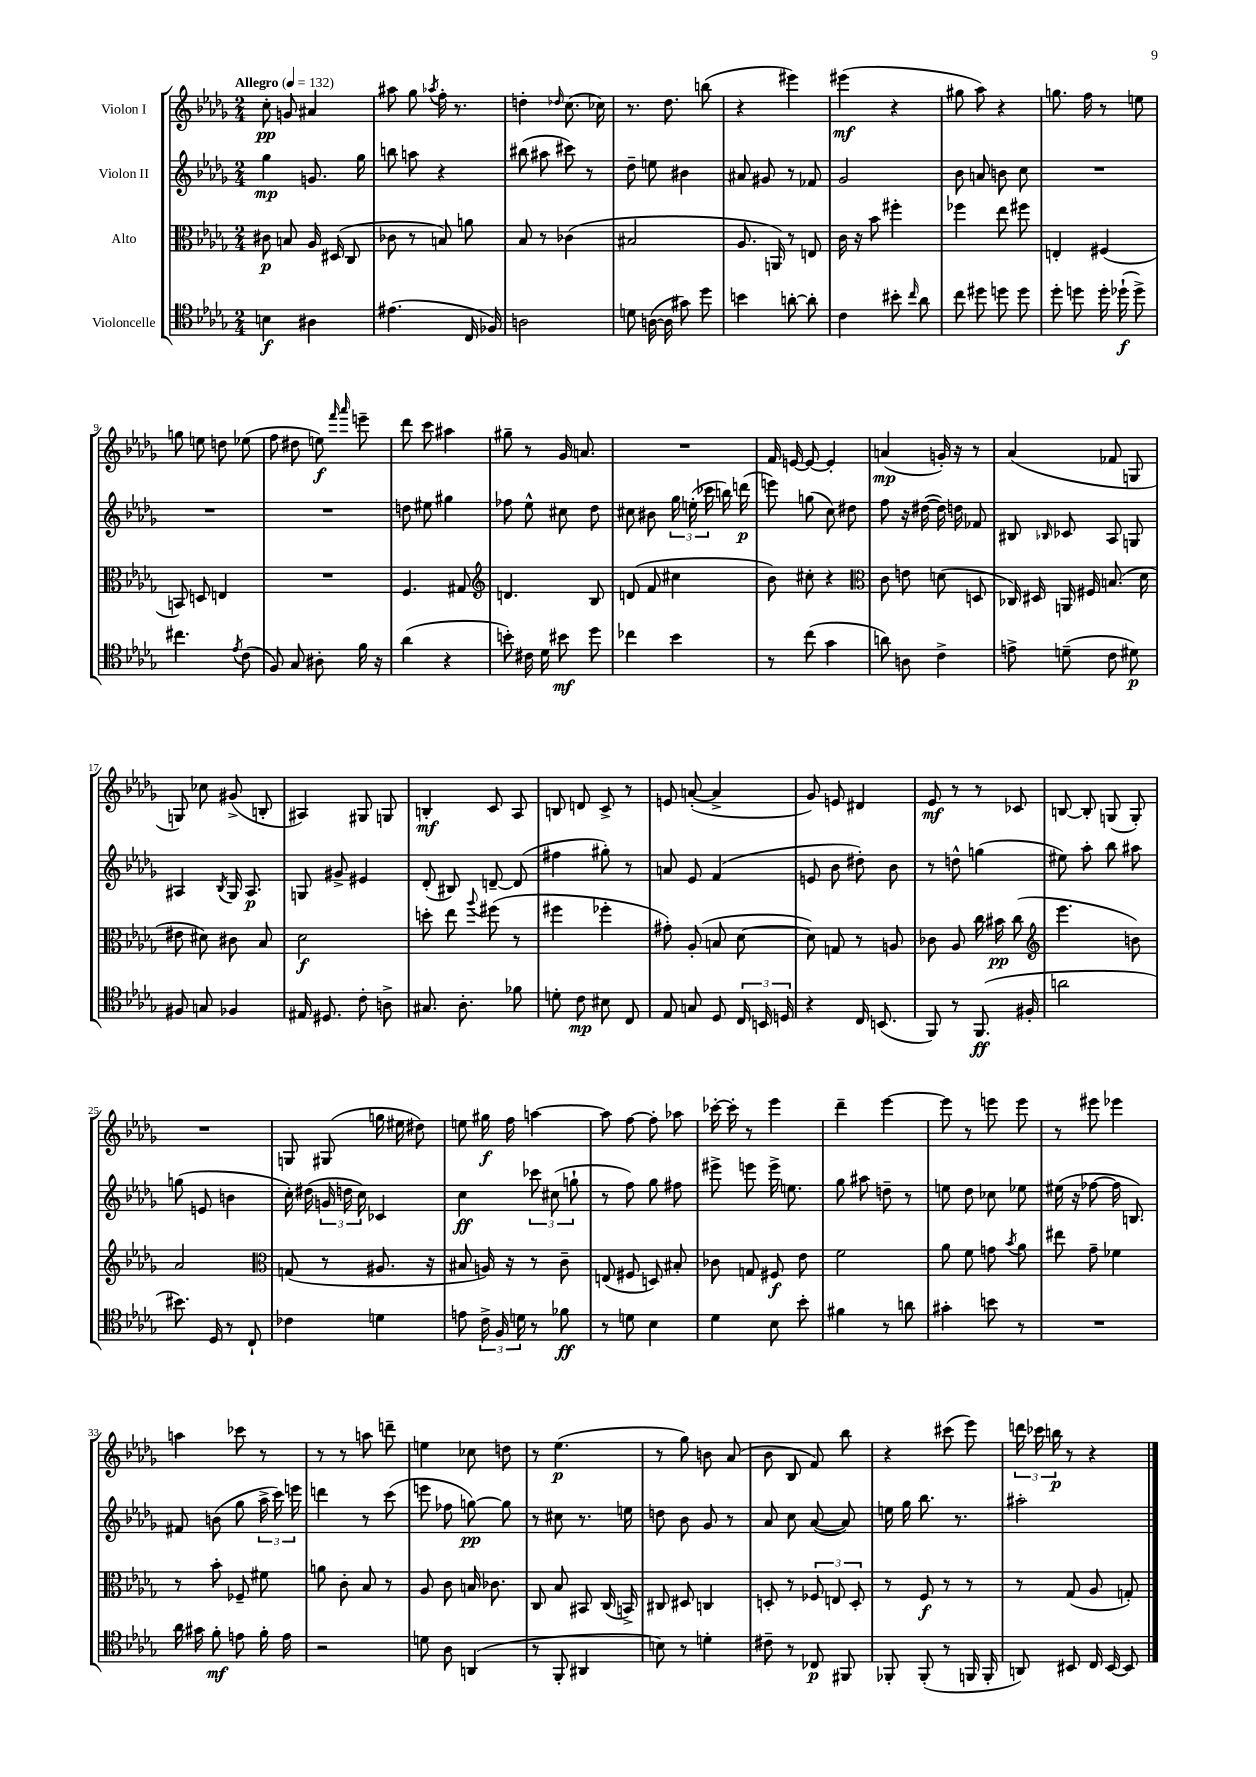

**kern	**dynam	**kern	**dynam	**kern	**dynam	**kern	**dynam
*part4	*part4	*part3	*part3	*part2	*part2	*part1	*part1
*staff4	*staff4	*staff3	*staff3	*staff2	*staff2	*staff1	*staff1
*I"Violoncelle	*	*I"Alto	*	*I"Violon II	*	*I"Violon I	*
*clefC4	*	*clefC3	*	*clefG2	*	*clefG2	*
*k[b-e-a-d-g-]	*	*k[b-e-a-d-g-]	*	*k[b-e-a-d-g-]	*	*k[b-e-a-d-g-]	*
*M2/4	*	*M2/4	*	*M2/4	*	*M2/4	*
*MM132	*	*MM132	*	*MM132	*	*MM132	*
=1	=1	=1	=1	=1	=1	=1	=1
!	!	!	!	!	!	!LO:TX:a:B:t=Allegro	!
4Bn\	f	8c#X\	p	4gg-\	mp	8cc'\	pp
.	.	8Bn/	.	.	.	8gn/	.
4A#X\	.	16A-/	.	8.gn/	.	4a#X/	.
.	.	(16D#X/	.	.	.	.	.
.	.	8C/	.	.	.	.	.
.	.	.	.	16gg-\	.	.	.
=2	=2	=2	=2	=2	=2	=2	=2
(4.e#X\	.	8c-X\	.	8bbn\	.	8aa#X\	.
.	.	8r	.	8aan\	.	8gg-\	.
.	.	.	.	.	.	8qaa-X/	.
.	.	8Bn/)	.	4r	.	16ff'\	.
.	.	.	.	.	.	8.r	.
16C/	.	8an\	.	.	.	.	.
16F-X/)	.	.	.	.	.	.	.
=3	=3	=3	=3	=3	=3	=3	=3
2An\	.	8B-/	.	(8bb#X\	.	4ddn'\	.
.	.	8r	.	8aa#X\	.	.	.
.	.	.	.	.	.	16qqdd-X/	.
.	.	(4c-X\	.	8ccc#X\)	.	(8.cc\	.
.	.	.	.	8r	.	.	.
.	.	.	.	.	.	16cc-X\)	.
=4	=4	=4	=4	=4	=4	=4	=4
8dn\	.	2B#X/	.	8dd-~\	.	8.r	.
([16An\	.	.	.	8een\	.	.	.
16A\]	.	.	.	.	.	8.dd-\	.
8g#X\)	.	.	.	4b#X\	.	.	.
8dd-\	.	.	.	.	.	(8bbn\	.
=5	=5	=5	=5	=5	=5	=5	=5
4bn\	.	8.A-/	.	8a#X/	.	4r	.
.	.	.	.	8g#X/	.	.	.
.	.	16AAn/)	.	.	.	.	.
[8an'\	.	8r	.	8r	.	4eee#X\)	.
8a'\]	.	8En/	.	8f-X/	.	.	.
=6	=6	=6	=6	=6	=6	=6	=6
4c\	.	16c\	.	2g-/	.	(4eee#X\	mf
.	.	16r	.	.	.	.	.
.	.	8b-\	.	.	.	.	.
8b#X'\	.	4ff#X'\	.	.	.	4r	.
16qqcc/	.	.	.	.	.	.	.
8a-\	.	.	.	.	.	.	.
=7	=7	=7	=7	=7	=7	=7	=7
8cc\	.	4ff-X\	.	8b-\	.	8gg#X\	.
8dd#X\	.	.	.	8an/	.	8aa-\)	.
8ddn\	.	8ee-\	.	8bn\	.	4r	.
8dd\	.	8ff#X\	.	8cc\	.	.	.
=8	=8	=8	=8	=8	=8	=8	=8
8dd-'\	.	4En'/	.	2r	.	8.ggn\	.
8ddn\	.	.	.	.	.	.	.
.	.	.	.	.	.	16ff\	.
16dd'\	.	(4F#X/	.	.	.	8r	.
(16dd-X`\	f	.	.	.	.	.	.
8dd-^\)	.	.	.	.	.	8een\	.
!!LO:LB:g=z
=9	=9	=9	=9	=9	=9	=9	=9
4.cc#X\	.	8BBn/)	.	2r	.	8ggn\	.
.	.	8Dn/	.	.	.	8een\	.
.	.	4En/	.	.	.	8ddn\	.
8qe-/	.	.	.	.	.	.	.
(8c\	.	.	.	.	.	(8ee-X\	.
=10	=10	=10	=10	=10	=10	=10	=10
8F/)	.	2r	.	2r	.	8ff\	.
8G-/	.	.	.	.	.	8dd#X\	.
8A#X'\	.	.	.	.	.	8een\)	f
.	.	.	.	.	.	16qqfff/	.
.	.	.	.	.	.	16qqaaa-/	.
16f\	.	.	.	.	.	8eeen~\	.
16r	.	.	.	.	.	.	.
=11	=11	=11	=11	=11	=11	=11	=11
(4a-\	.	4.F/	.	8ddn\	.	8ddd-\	.
.	.	.	.	8ee#X\	.	8ccc\	.
4r	.	.	.	4gg#X\	.	4aa#X\	.
.	.	8G#X/	.	.	.	.	.
=12	=12	=12	=12	=12	=12	=12	=12
*	*	*clefG2	*	*	*	*	*
8bn'\)	.	4.dn/	.	8ff-X\	.	8gg#X~\	.
16c#X\	.	.	.	8ee-^^\	.	8r	.
16d-\	.	.	.	.	.	.	.
8b#X\	mf	.	.	8cc#X\	.	16g-/	.
.	.	.	.	.	.	8.an/	.
8dd-\	.	8B-/	.	8dd-\	.	.	.
=13	=13	=13	=13	=13	=13	=13	=13
4cc-X\	.	(8dn/	.	8cc#X\	.	2r	.
.	.	8f/	.	8b#X\	.	.	.
4b-\	.	4cc#X\	.	24gg-\	.	.	.
.	.	.	.	(24een'\	.	.	.
.	.	.	.	24ccc-X\	.	.	.
.	.	.	.	16bbn\)	.	.	.
.	.	.	.	(16dddn\	p	.	.
=14	=14	=14	=14	=14	=14	=14	=14
8r	.	8b-\)	.	8eeen\)	.	16f/	.
.	.	.	.	.	.	[16en/	.
(8cc\	.	8cc#X'\	.	(8ggn\	.	8e/_	.
4g-\	.	4r	.	8cc\)	.	4e'/]	.
.	.	.	.	8dd#X\	.	.	.
=15	=15	=15	=15	=15	=15	=15	=15
*	*	*clefC3	*	*	*	*	*
8an\)	.	8c\	.	8ff\	.	(4an/	mp
8An\	.	8en\	.	16r	.	.	.
.	.	.	.	([16dd#X\	.	.	.
4c^\	.	(8dn\	.	16dd#\])	.	16gn'/)	.
.	.	.	.	16ddn\	.	16r	.
.	.	8Dn/	.	8f-X/	.	8r	.
=16	=16	=16	=16	=16	=16	=16	=16
8en^\	.	16C-X/)	.	8B#X/	.	(4a-/	.
.	.	16D#X/	.	.	.	.	.
.	.	.	.	16qqB-X/	.	.	.
(8dn~\	.	16AAn/	.	8c-X/	.	.	.
.	.	16F#X/	.	.	.	.	.
8c\	.	(8.Bn/	.	8A-/	.	8f-X/	.
8d#X\)	p	.	.	8Gn/	.	8Gn/	.
.	.	16d-\	.	.	.	.	.
!!LO:LB:g=z
=17	=17	=17	=17	=17	=17	=17	=17
8F#X/	.	8e#X\	.	4A#X/	.	8Gn/)	.
8Gn/	.	8d#X\)	.	.	.	8cc-X\	.
.	.	.	.	8qB-/	.	.	.
4F-X/	.	8c#X\	.	16G-/	.	(8g#X^/	.
.	.	.	.	8.A#/	p	.	.
.	.	8B-/	.	.	.	8Bn'/	.
=18	=18	=18	=18	=18	=18	=18	=18
16E#X/	.	2d-\	f	8Gn/	.	4A#X/)	.
8.D#X/	.	.	.	.	.	.	.
.	.	.	.	8g#X^/	.	.	.
8c'\	.	.	.	4e#X/	.	8G#X/	.
8An^\	.	.	.	.	.	8Gn/	.
=19	=19	=19	=19	=19	=19	=19	=19
8.G#X/	.	8ddn'\	.	(8d-'/	.	4Bn'/	mf
.	.	8ee-\	.	8B#X/)	.	.	.
8.A-'\	.	.	.	.	.	.	.
.	.	8qqaa-/	.	.	.	.	.
.	.	(8ff#X\	.	[8dn~/	.	8c/	.
8f-X\	.	8r	.	(8d/]	.	8A-/	.
=20	=20	=20	=20	=20	=20	=20	=20
8dn'\	.	4ff#X\	.	4ff#X\	.	8Bn/	.
8c\	mp	.	.	.	.	8dn/	.
8B#X\	.	4ff-X'\	.	8gg#X'\)	.	8c^/	.
8C/	.	.	.	8r	.	8r	.
=21	=21	=21	=21	=21	=21	=21	=21
8E-/	.	8g#X'\)	.	8an/	.	8en/	.
8Gn/	.	(8A-'/	.	8e-/	.	([8an'/	.
8D-/	.	8Bn/	.	(4f/	.	4a^/]	.
24C/	.	[8d-\	.	.	.	.	.
24BBn/	.	.	.	.	.	.	.
24Dn/	.	.	.	.	.	.	.
=22	=22	=22	=22	=22	=22	=22	=22
4r	.	8d-\])	.	8en/	.	8g-/)	.
.	.	8Gn/	.	8b-\	.	8en/	.
16C/	.	8r	.	8dd#X'\)	.	4d#X/	.
(8.BBn/	.	.	.	.	.	.	.
.	.	8An/	.	8b-\	.	.	.
=23	=23	=23	=23	=23	=23	=23	=23
8FF/)	.	8c-X\	.	8r	.	8e-/	mf
8r	.	8A-/	.	8ddn^^\	.	8r	.
(8.FF/	ff	16cc\	.	(4ggn\	.	8r	.
.	.	16b#X\	pp	.	.	.	.
.	.	(8cc\	.	.	.	8c-X/	.
16F#X'/	.	.	.	.	.	.	.
=24	=24	=24	=24	=24	=24	=24	=24
*	*	*clefG2	*	*	*	*	*
2an\	.	4.eee-\	.	8ee#X\)	.	[8Bn/	.
.	.	.	.	8aa-'\	.	8B'/]	.
.	.	.	.	8bb-\	.	(8Gn/	.
.	.	8bn\)	.	8aa#X\	.	8G'/)	.
!!LO:LB:g=z
=25	=25	=25	=25	=25	=25	=25	=25
8.b#X\)	.	2a-/	.	(8ggn\	.	2r	.
.	.	.	.	8en/	.	.	.
16D-/	.	.	.	.	.	.	.
8r	.	.	.	4bn\	.	.	.
8C`/	.	.	.	.	.	.	.
=26	=26	=26	=26	=26	=26	=26	=26
*	*	*clefC3	*	*	*	*	*
4c-X\	.	(8Gn/	.	16cc'\)	.	8Gn/	.
.	.	.	.	(16dd#X\	.	.	.
.	.	8r	.	24gn/	.	(8G#X/	.
.	.	.	.	24ddn\	.	.	.
.	.	.	.	24cc\)	.	.	.
4dn\	.	8.A#X/	.	4c-X/	.	16ggn\	.
.	.	.	.	.	.	16ee#X\	.
.	.	.	.	.	.	8dd#X\)	.
.	.	16r	.	.	.	.	.
=27	=27	=27	=27	=27	=27	=27	=27
8en\	.	8B#X/	.	4cc\	ff	8een\	.
24c^\	.	16An/)	.	.	.	16gg#X\	f
24F/	.	.	.	.	.	.	.
.	.	16r	.	.	.	16ff\	.
24dn\	.	.	.	.	.	.	.
8r	.	8r	.	12ccc-X\	.	[4aan\	.
.	.	.	.	(12cc#X\	.	.	.
8f-X\	ff	8c~\	.	.	.	.	.
.	.	.	.	12ggn`\	.	.	.
=28	=28	=28	=28	=28	=28	=28	=28
8r	.	(8En/	.	8r	.	8aa\]	.
8dn\	.	8F#X/	.	8ff\)	.	[8ff\	.
4B-\	.	8Dn/)	.	8gg-\	.	8ff'\]	.
.	.	8B#X'/	.	8ff#X\	.	8aa-X\	.
=29	=29	=29	=29	=29	=29	=29	=29
4d-\	.	8c-X\	.	8eee#X^\	.	[16ccc-X'\	.
.	.	.	.	.	.	16ccc-'\]	.
.	.	8Gn/	.	8eeen\	.	8r	.
8B-\	.	8F#X/	f	16eee^\	.	4eee-\	.
.	.	.	.	8.een\	.	.	.
8b-'\	.	8e-\	.	.	.	.	.
=30	=30	=30	=30	=30	=30	=30	=30
4f#X\	.	2f\	.	8gg-\	.	4ddd-~\	.
.	.	.	.	8aa#X\	.	.	.
8r	.	.	.	8ddn~\	.	[4eee-\	.
8an\	.	.	.	8r	.	.	.
=31	=31	=31	=31	=31	=31	=31	=31
4g#X'\	.	8a-\	.	8een\	.	8eee-\]	.
.	.	8f\	.	8dd-\	.	8r	.
8bn\	.	8gn\	.	8cc-X\	.	8eeen\	.
.	.	8qb-/	.	.	.	.	.
8r	.	8a-\	.	8ee-X\	.	8eee\	.
=32	=32	=32	=32	=32	=32	=32	=32
2r	.	8ee#X\	.	(16ee#X\	.	8r	.
.	.	.	.	16r	.	.	.
.	.	8g-~\	.	[8ff-X\	.	8eee#X\	.
.	.	4f-X\	.	16ff-\]	.	4eee-X\	.
.	.	.	.	8.Bn/)	.	.	.
!!LO:LB:g=z
=33	=33	=33	=33	=33	=33	=33	=33
16a-\	.	8r	.	8f#X/	.	4aan\	.
16g#X\	.	.	.	.	.	.	.
8f'\	mf	8b-'\	.	(8bn\	.	.	.
8en\	.	8F-X~/	.	8gg-\	.	8ccc-X\	.
16f'\	.	8f#X\	.	24aa-^\	.	8r	.
.	.	.	.	24ccc\)	.	.	.
16e\	.	.	.	.	.	.	.
.	.	.	.	24eeen\	.	.	.
=34	=34	=34	=34	=34	=34	=34	=34
2r	.	8an\	.	4dddn\	.	8r	.
.	.	8c'\	.	.	.	8r	.
.	.	8B-/	.	8r	.	8aan\	.
.	.	8r	.	(8ccc\	.	8dddn~\	.
=35	=35	=35	=35	=35	=35	=35	=35
8dn\	.	8A-/	.	8eeen\	.	4een\	.
8A-\	.	8c\	.	8ff-X\	.	.	.
(4AAn/	.	16Bn/	.	[8ggn\)	pp	8cc-X\	.
.	.	8.c-X\	.	.	.	.	.
.	.	.	.	8gg\]	.	8ddn\	.
=36	=36	=36	=36	=36	=36	=36	=36
8r	.	8C/	.	8r	.	8r	.
8FF'/	.	8B-/	.	8cc#X\	.	(4.ee-\	p
4AA#X/	.	8BB#X/	.	8.r	.	.	.
.	.	(16C/	.	.	.	.	.
.	.	16BBn^/)	.	16een\	.	.	.
=37	=37	=37	=37	=37	=37	=37	=37
8Bn\)	.	8C#X/	.	8ddn\	.	8r	.
8r	.	8D#X/	.	8b-\	.	8gg-\)	.
4dn'\	.	4Cn/	.	8g-/	.	8bn\	.
.	.	.	.	8r	.	(8a-/	.
=38	=38	=38	=38	=38	=38	=38	=38
8c#X~\	.	8Dn'/	.	8a-/	.	8b-\	.
8r	.	8r	.	8cc\	.	8B-/	.
8C-X/	p	12F-X/	.	([8a-/	.	8f/)	.
.	.	12En/	.	.	.	.	.
8FF#X/	.	.	.	8a-/])	.	8bb-\	.
.	.	12D'/	.	.	.	.	.
=39	=39	=39	=39	=39	=39	=39	=39
8FF-X'/	.	8r	.	16een\	.	4r	.
.	.	.	.	16gg-\	.	.	.
(8FF-'/	.	8F/	f	8.bb-\	.	.	.
8r	.	8r	.	.	.	(8ccc#X\	.
.	.	.	.	8.r	.	.	.
16FFn/	.	8r	.	.	.	8eee-\)	.
16FF'/	.	.	.	.	.	.	.
=40	=40	=40	=40	=40	=40	=40	=40
8AAn/)	.	8r	.	2aa#X'\	.	24dddn\	.
.	.	.	.	.	.	24ccc-X\	.
.	.	.	.	.	.	24bbn\	p
8BB#X/	.	(8G-/	.	.	.	8r	.
16C/	.	8A-/	.	.	.	4r	.
[16BB#/	.	.	.	.	.	.	.
8BB#/]	.	8Gn'/)	.	.	.	.	.
==	==	==	==	==	==	==	==
*-	*-	*-	*-	*-	*-	*-	*-
